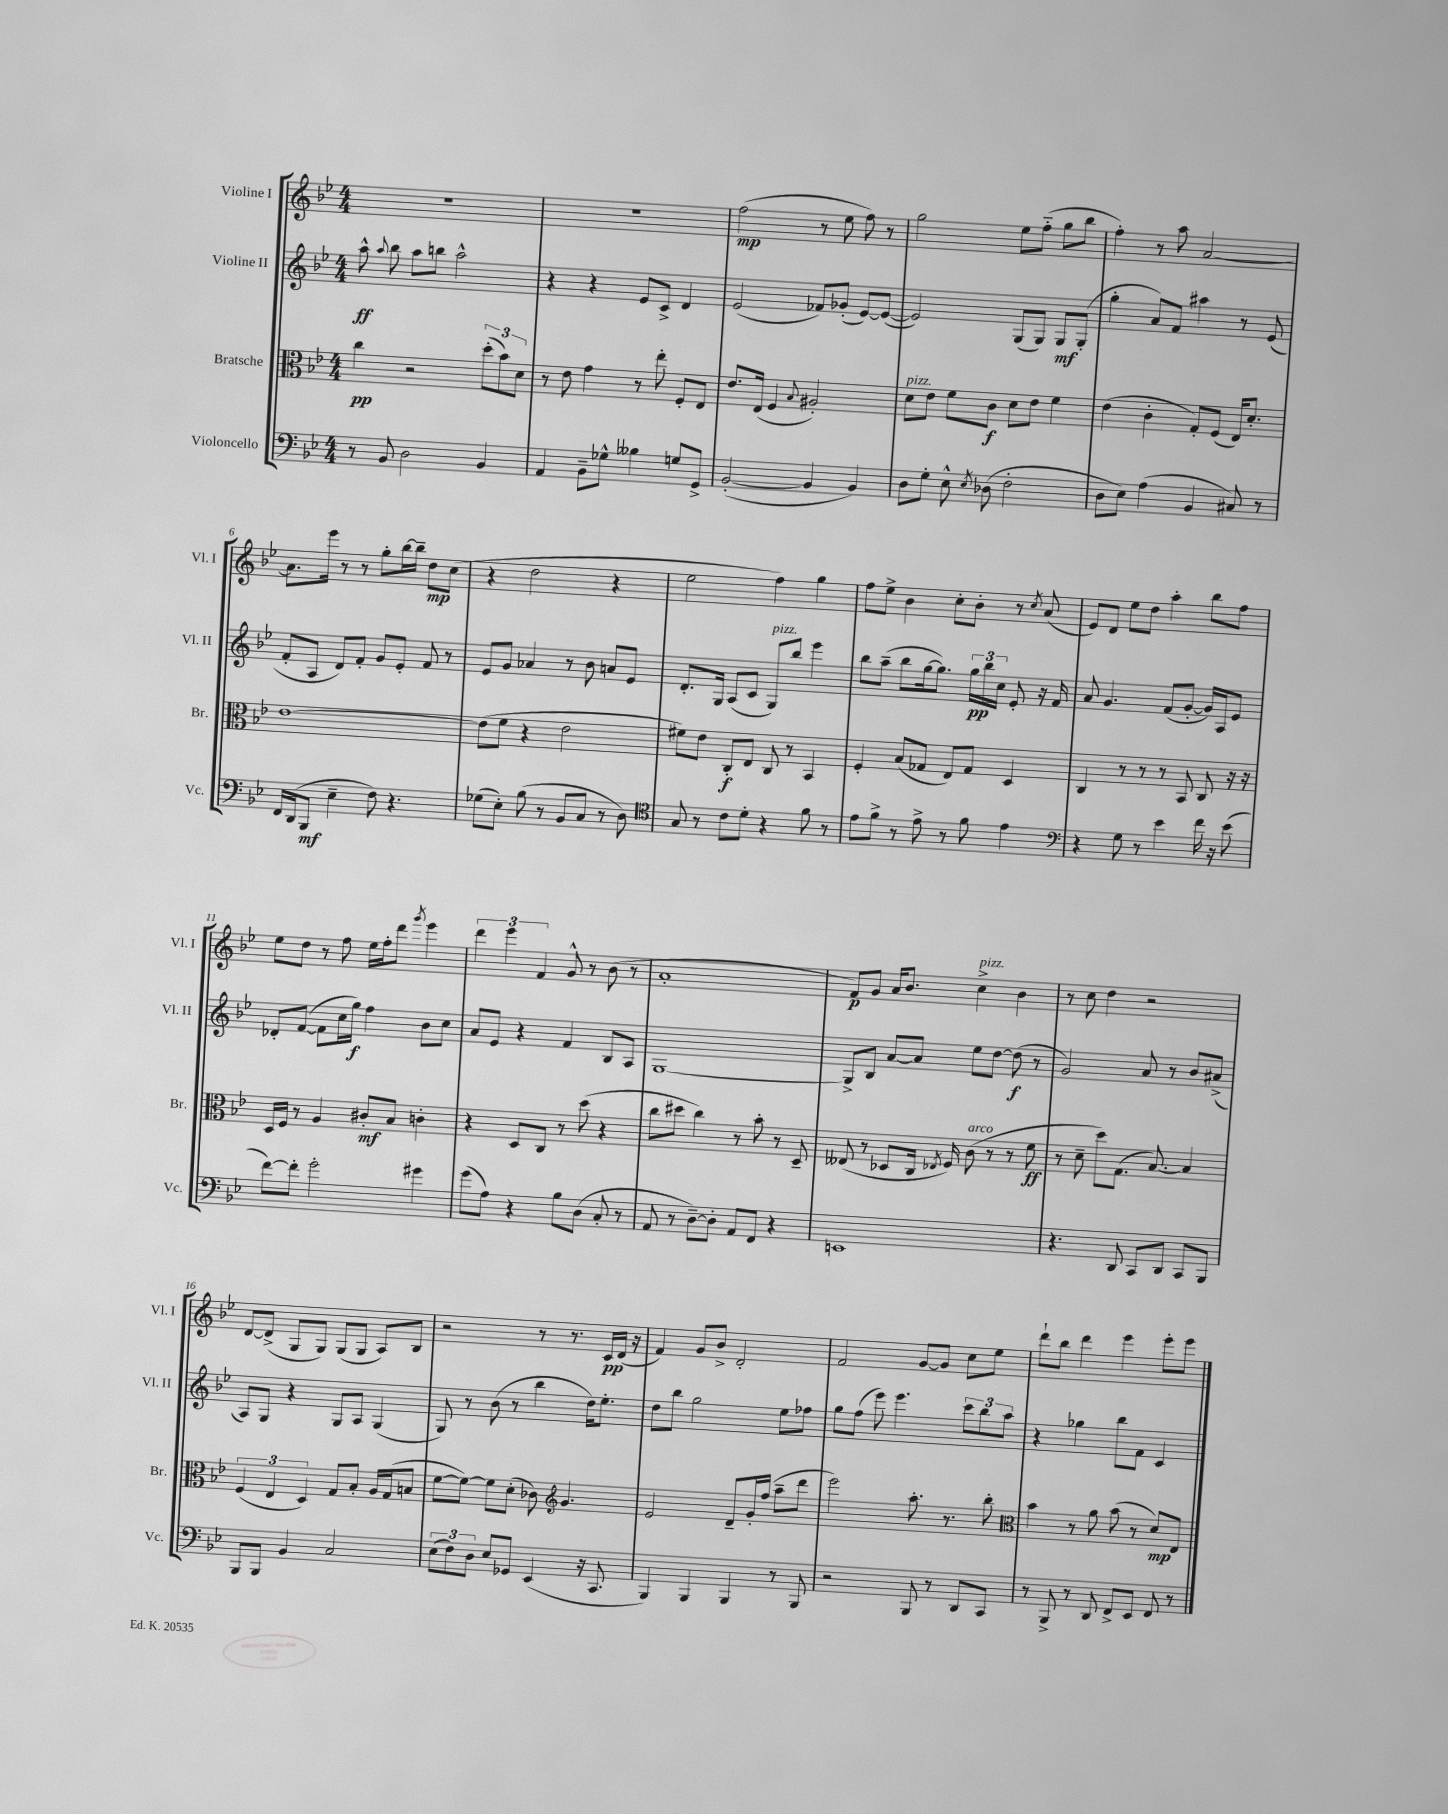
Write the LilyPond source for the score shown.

<<
\new StaffGroup <<
\new Staff = "s0" \with { instrumentName = "Violine I" shortInstrumentName = "Vl. I" } {
    \clef treble \key bes \major \numericTimeSignature \time 4/4
    \autoBeamOff R1 |
    R1 |
    f''2\mp( r8 ees''8 f''8) r8 |
    g''2 ees''8[ f''8]-_( g''8[ bes''8] |
    f''4-.) r8 a''8 a'2~ |
    a'8.[ ees'''16] r8 r8 g''8[-. bes''16~ bes''16]-- d''8[\mp c''8]( |
    r4 d''2 r4 |
    ees''2 f''4) g''4 |
    f''8[ ees''8]-> bes'4 c''8[-. bes'8]-. r8 \acciaccatura { c''8 } a'8( |
    ees'8[) d'8] ees''8[ d''8] a''4-. bes''8[ f''8] |
    ees''8[ d''8] r8 f''8 ees''16[ f''16-. d'''8] \acciaccatura { g'''8 } ees'''4 |
    \tuplet 3/2 { d'''4 ees'''4 f'4 } g'8-^ r8 bes'8( r8 |
    a'1-. |
    f'8[\p) g'8] a'16[ bes'8.] c''4->^\markup { \italic "pizz." } bes'4 |
    r8 c''8 d''4 r2 |
    d'8[~ d'8]->( g8[ g8]) g8[( g8] a8[) bes8] |
    r2 r8 r8. c'16[\pp d'16]( r16 |
    f'4) g'8[ bes'8]-> d'2-. |
    f'2 g'8[~ g'8] c''8[ ees''8] |
    d'''8[-! bes''8] d'''4 ees'''4 ees'''8[-. ees'''8] \bar "|." |
}
\new Staff = "s1" \with { instrumentName = "Violine II" shortInstrumentName = "Vl. II" } {
    \clef treble \key bes \major \numericTimeSignature \time 4/4
    \autoBeamOff a''8-^\ff \appoggiatura { a''8 } bes''8 a''8[ b''8] a''2-^ |
    r4 r4 ees'8[ c'8]-> d'4 |
    ees'2( fes'8[) ges'8]-.( ees'8[~) ees'8]~( |
    ees'2) g8[( g8]) g8[\mf g8]-.( |
    g''4-. a'8[) f'8] ais''4 r8 ees'8( |
    f'8[-. a8] d'8[) f'8]-. g'8[ ees'8]-. f'8 r8 |
    ees'8[ g'8] aes'4 r8 bes'8 a'8[ ees'8] |
    d'8.[-. g16] a8[( c'8] g8[^\markup { \italic "pizz." }) bes''8] ees'''4 |
    bes''8[ a''8]--( bes''8[ g''16~ g''8.]) \tuplet 3/2 { g''16[\pp bes''16 c''16] } ees'8-. r16 f'16 |
    a'8 g'4. f'8[( g'8]~-. g'16[) a16 ees'8] |
    des'8[-. f'8]~( f'8[ c''16 g''16]\f) f''4 bes'8[ c''8] |
    a'8[ ees'8] r4 f'4 bes8[ a8] |
    g1~ |
    g8[-> bes8] a'8[~ a'8] ees''8[ d''8]~ d''8\f( r8 |
    g'2) a'8 r8 bes'8[ ais'8]->( |
    a8[) g8] r4 g8[ a8] g4( |
    g8) r8 bes'8( r8 bes''4 d''16[) ees''8.]-. |
    d''8[ bes''8] g''2 ees''8[ fes''8] |
    g''8[ f''8]( ees'''8) ees'''4. \tuplet 3/2 { c'''8[ bes''8 a''8] } |
    r4 ges''4 bes''8[ f'8] c'4 \bar "|." |
}
\new Staff = "s2" \with { instrumentName = "Bratsche" shortInstrumentName = "Br." } {
    \clef alto \key bes \major \numericTimeSignature \time 4/4
    \autoBeamOff c''4\pp r2 \tuplet 3/2 { d''8[-.( bes'8) d'8] } |
    r8 ees'8 g'4 r8 ees''8-. f8[-. ees8] |
    ees'8.[ ees16]( f4 \appoggiatura { bes8 } ais2-.) |
    d'8[^\markup { \italic "pizz." } ees'8] f'8[ c'8]\f d'8[ ees'8] f'4 |
    ees'4( c'4-. g8[-.) f8]( ees16[) d'8.]-. |
    ees'1~ |
    ees'8[( f'8] r4 ees'2 |
    fis'8[) ees'8] c8[-.\f ees8] c8 r8 bes,4 |
    f4-. bes8[( ges8] ees8[) ges8] d4 |
    c4 r8 r8 r8 bes,8 c8 r16 r16 |
    d16[ f16] r8 a4 cis'8[-.\mf bes8] c'4-. |
    r4 d8[ c8] r8 d''8( r4 |
    c''8[ dis''8] c''4) r8 bes'8-. r8 d8-- |
    eeses8( r8 des8[ c16] \acciaccatura { ees8 } f16) c'8^\markup { \italic "arco" }( r8 r8 f'8\ff |
    r8 d'8-- d''8[) g8.]( bes8.~) bes4 |
    \tuplet 3/2 { f4( ees4 d4) } g8[ bes8]-. a16[ g16( b8] |
    f'8[~ f'8]~) f'8[ d'8]-.( ces'8) \clef treble g'4. |
    ees'2 d'8[-- g'16-. f''16]( a''8[-- d'''8] |
    ees'''2) a''8.-. r8. bes''8-. |
    \clef alto bes'4 r8 a'8 bes'8( r8 d'8[\mp) ees8] \bar "|." |
}
\new Staff = "s3" \with { instrumentName = "Violoncello" shortInstrumentName = "Vc." } {
    \clef bass \key bes \major \numericTimeSignature \time 4/4
    \autoBeamOff r8 bes,8 d2 bes,4 |
    a,4 bes,8[-- ges8]-^ beses4 g8[ g,8]-> |
    bes,2~-.( bes,4 bes,4) |
    d8[ g8]-. ees8-^ \acciaccatura { ees8 } des8( f2-. |
    d8[ ees8]) a4( bes,4 cis8) r8 |
    f,16[ d,16( bes,,8]\mf ees4-- f8) r4. |
    ges8[( ees8]-.) bes8( r8 bes,8[ c8] r8 d8) |
    \clef tenor g8 r8 c'8[ d'8]-. r4 f'8 r8 |
    ees'8[ f'8]-> r8 ees'8-> r8 f'8 ees'4 |
    \clef bass r4 g8 r8 ees'4 f'16 r16 ees'8( |
    f'8[~) f'8]-. g'2-. gis'4 |
    g'8[( a8]) r4 bes8[ d8]( c8-. r8 |
    a,8 r8 d8[~--) d8]-. a,8[ f,8] r4 |
    e,1 |
    r4. d,8 c,8[ d,8] c,8[ bes,,8] |
    bes,,8[ bes,,8] bes,4 c2 |
    \tuplet 3/2 { ees8[( f8) d8] } ees8[ ges,8] ees,4( r16 c,8. |
    bes,,4) bes,,4 bes,,4 r8 bes,,8 |
    r2 bes,,8 r8 d,8[ c,8] |
    r8 bes,,8-> r8 d,8 f,8[-> ees,8] f,8 r8 \bar "|." |
}
>>
>>
